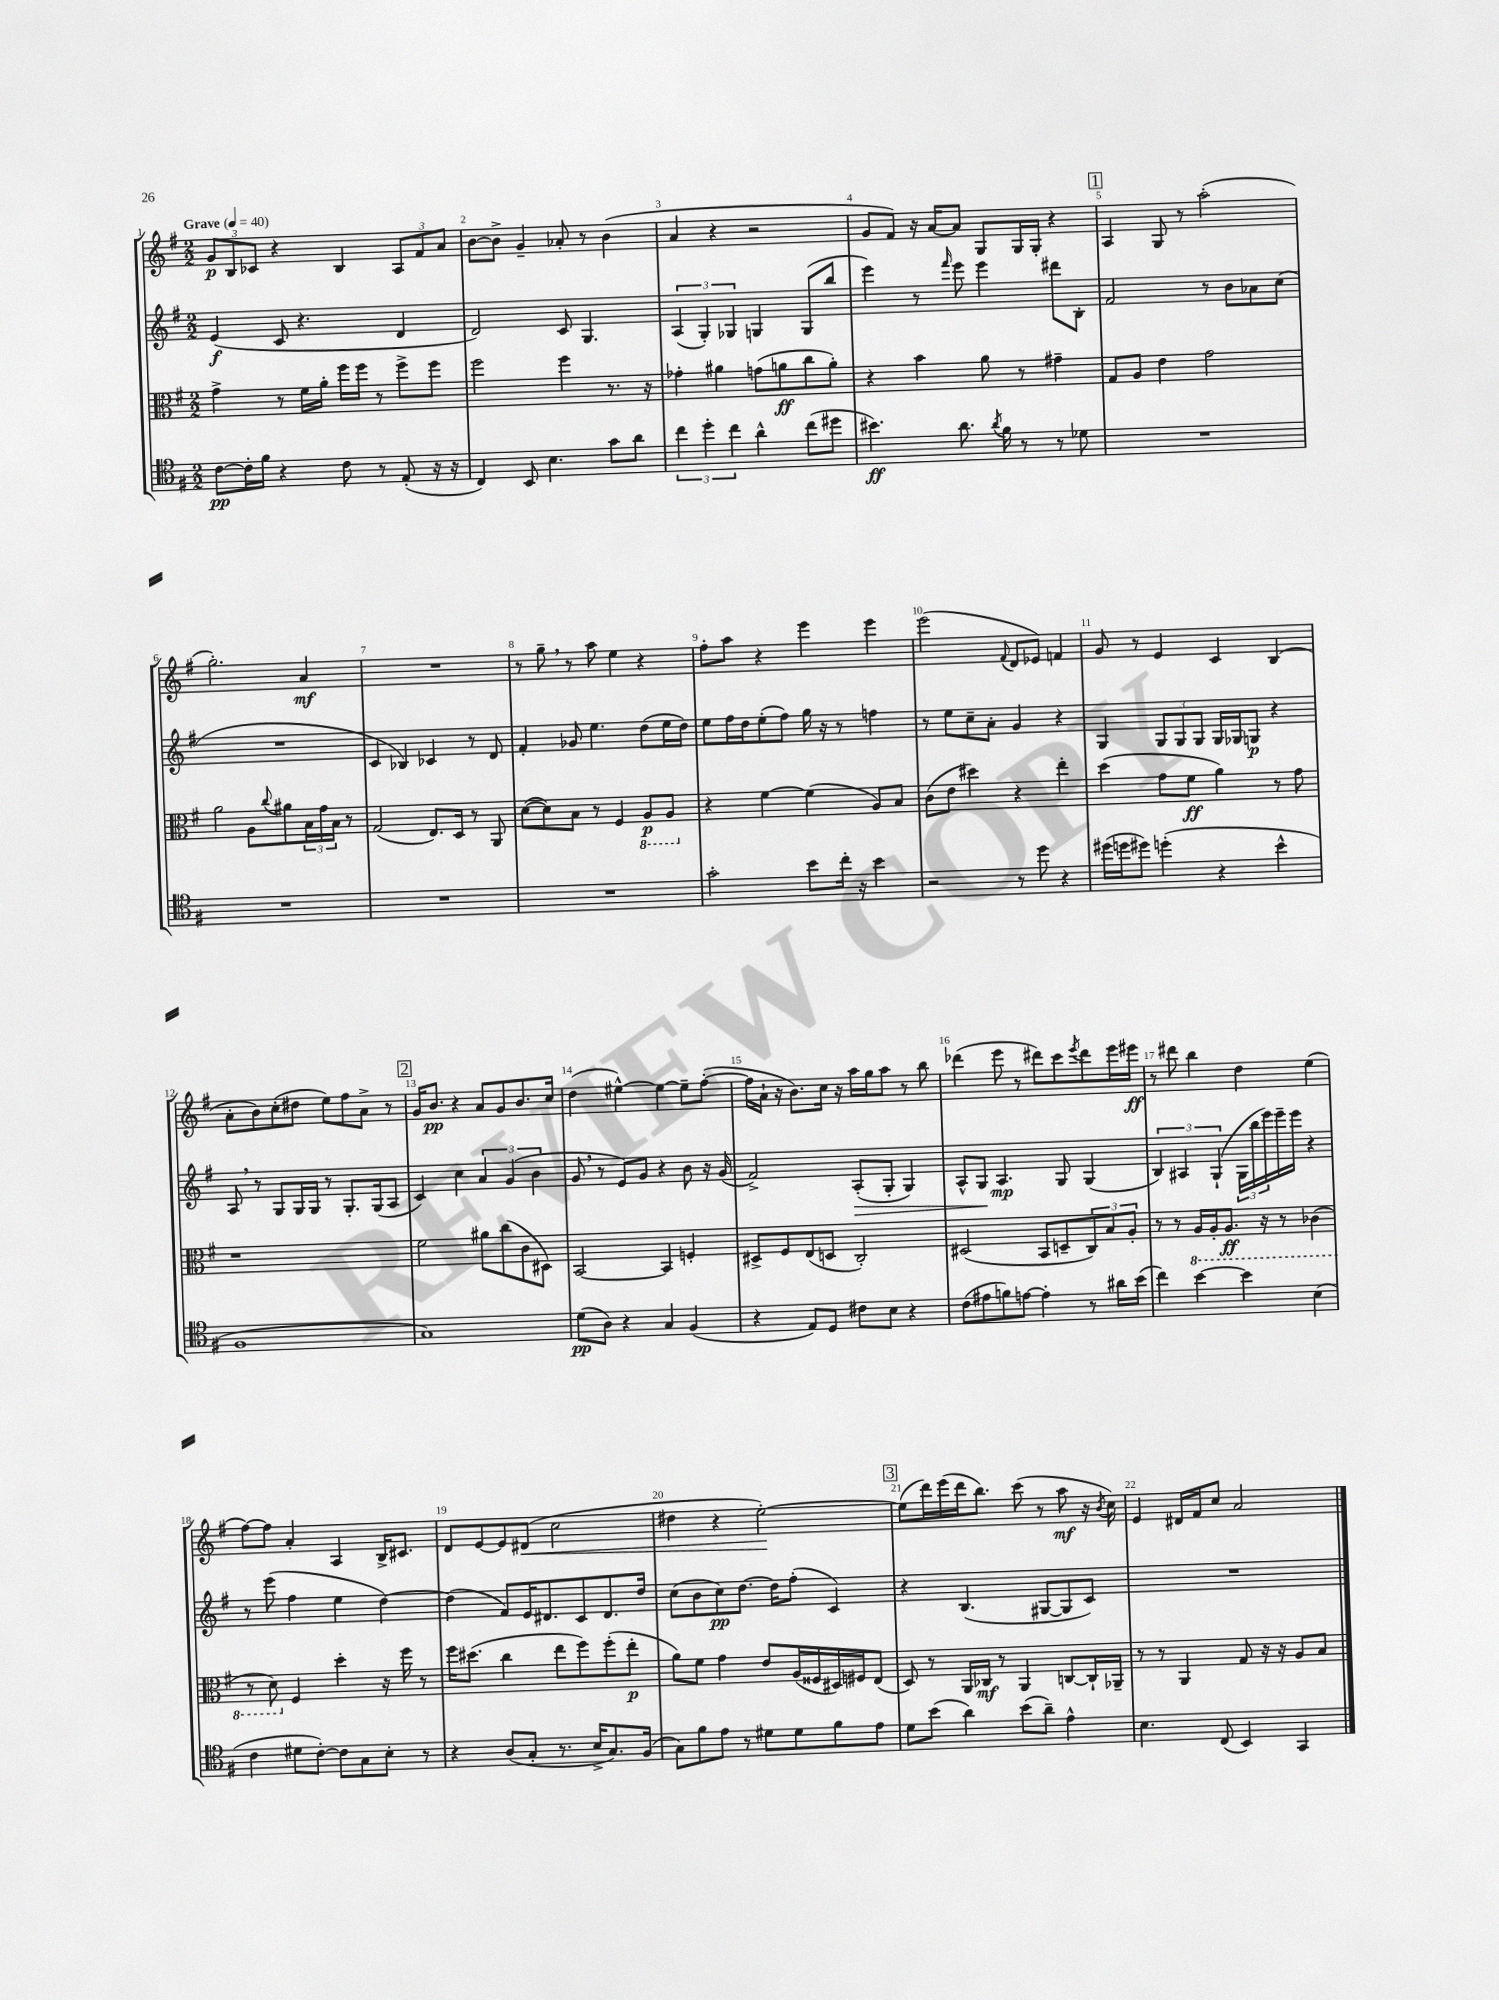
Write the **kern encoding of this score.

**kern	**dynam	**kern	**dynam	**kern	**dynam	**kern	**dynam
*part4	*part4	*part3	*part3	*part2	*part2	*part1	*part1
*staff4	*staff4	*staff3	*staff3	*staff2	*staff2	*staff1	*staff1
*clefC4	*	*clefC3	*	*clefG2	*	*clefG2	*
*k[f#]	*	*k[f#]	*	*k[f#]	*	*k[f#]	*
*M2/2	*	*M2/2	*	*M2/2	*	*M2/2	*
*MM40	*	*MM40	*	*MM40	*	*MM40	*
=1	=1	=1	=1	=1	=1	=1	=1
!	!	!	!	!	!	!LO:TX:a:B:t=Grave	!
[8c\L	pp	4g^\	.	(4e/	f	12g/L	p
.	.	.	.	.	.	12B/	.
16c'\L]	.	.	.	.	.	.	.
.	.	.	.	.	.	12c-X/J	.
16f#\JJ	.	.	.	.	.	.	.
4r	.	8r	.	8c/	.	4r	.
.	.	16f#\LL	.	4.r	.	.	.
.	.	16a'\JJ	.	.	.	.	.
8c\	.	16ff#\LL	.	.	.	4B/	.
.	.	16ff#\JJ	.	.	.	.	.
8r	.	8r	.	.	.	.	.
(8E'/	.	8ff#^\L	.	4d/	.	12A/L	.
.	.	.	.	.	.	12f#/	.
16r	.	8ff#\J	.	.	.	.	.
.	.	.	.	.	.	12a/J	.
16r	.	.	.	.	.	.	.
=2	=2	=2	=2	=2	=2	=2	=2
4C/)	.	2ff#\	.	2d/)	.	[8b\L	.
.	.	.	.	.	.	8b^\J]	.
8BB/	.	.	.	.	.	4g~/	.
4.B\	.	.	.	.	.	.	.
.	.	4ff#\	.	8c/	.	8a-X'/	.
.	.	.	.	4.G/	.	8r	.
8g\L	.	8.r	.	.	.	(4b\	.
8a\J	.	.	.	.	.	.	.
.	.	16r	.	.	.	.	.
=3	=3	=3	=3	=3	=3	=3	=3
6cc\	.	4g-X'\	.	(6A/	.	4a/	.
6dd'\	.	.	.	6G'/)	.	.	.
.	.	4a#X\	.	.	.	4r	.
6cc\	.	.	.	6G-X/	.	.	.
4a^^\	.	(8gn\L	.	4Gn/	.	2r	.
.	.	8an\	ff	.	.	.	.
(8cc\L	.	8cc\	.	(8G/L	.	.	.
8dd#X\J	.	8a'\J)	.	8bb/J	.	.	.
=4	=4	=4	=4	=4	=4	=4	=4
4.b#X\)	ff	4r	.	4eee\)	.	8g/L	.
.	.	.	.	.	.	8f#/J)	.
.	.	4b\	.	8r	.	16r	.
.	.	.	.	.	.	[16a/KL	.
.	.	.	.	16qqfff#/	.	.	.
8.a\	.	.	.	8eee\	.	8a/J]	.
.	.	8a\	.	4eee\	.	8G/L	.
8qa/	.	.	.	.	.	.	.
16f#\	.	.	.	.	.	.	.
8r	.	8r	.	.	.	16G/L	.
.	.	.	.	.	.	16G'/JJ	.
8r	.	4g#X~\	.	8ddd#X\L	.	4r	.
8d-X\	.	.	.	8B'\J	.	.	.
!!LO:REH:place=s1:t=1
=5	=5	=5	=5	=5	=5	=5	=5
1r	.	8G/L	.	2f#/	.	4A/	.
.	.	8A/J	.	.	.	.	.
.	.	4e\	.	.	.	8G/	.
.	.	.	.	.	.	8r	.
.	.	2g\	.	8r	.	(2aa'\	.
.	.	.	.	8b\L	.	.	.
.	.	.	.	8a-X\	.	.	.
.	.	.	.	(8cc\J	.	.	.
!!LO:LB:g=z
=6	=6	=6	=6	=6	=6	=6	=6
1r	.	2a\	.	1r	.	2.gg'\)	.
.	.	8A\L	.	.	.	.	.
.	.	8qqcc/	.	.	.	.	.
.	.	8a#X\	.	.	.	.	.
.	.	24B\L	.	.	.	4a/	mf
.	.	24g\	.	.	.	.	.
.	.	24B\JJ	.	.	.	.	.
.	.	8r	.	.	.	.	.
=7	=7	=7	=7	=7	=7	=7	=7
1r	.	(2G/	.	4c/	.	1r	.
.	.	.	.	4B-X/)	.	.	.
.	.	8.E/L)	.	4c-X/	.	.	.
.	.	16D/Jk	.	.	.	.	.
.	.	8r	.	8r	.	.	.
.	.	8AA/	.	8d/	.	.	.
=8	=8	=8	=8	=8	=8	=8	=8
1r	.	([8d\L	.	4f#'/	.	8r	.
.	.	8d\])	.	.	.	8gg~,\	.
.	.	8B\J	.	8g-X/	.	8r	.
.	.	8r	.	4.ee\	.	8aa\	.
.	.	4F#/	.	.	.	4ee\	.
*	*	*8ba	*	*	*	*	*
.	.	8AA/L	p	(8dd\L	.	4r	.
.	.	8AA/J	.	16ee\L	.	.	.
.	.	.	.	16dd\JJ)	.	.	.
=9	=9	=9	=9	=9	=9	=9	=9
*	*	*X8ba	*	*	*	*	*
2g'\	.	4r	.	8ee\L	.	8ff#'\L	.
.	.	.	.	16ff#\L	.	8aa\J	.
.	.	.	.	16dd\J	.	.	.
.	.	[4f#\	.	(8ee'\	.	4r	.
.	.	.	.	8ff#\J)	.	.	.
8b\L	.	(4f#\]	.	16gg\	.	4eee\	.
.	.	.	.	16r	.	.	.
16cc'\Jk	.	.	.	8r	.	.	.
16r	.	.	.	.	.	.	.
4b\	.	8A/L)	.	4ffn\	.	4eee\	.
.	.	8B/J	.	.	.	.	.
=10	=10	=10	=10	=10	=10	=10	=10
2r	.	(8c\L	.	8r	.	(2eee\	.
.	.	8e\J	.	8ee\L	.	.	.
.	.	4dd#X\)	.	8cc~\	.	.	.
.	.	.	.	8a'\J	.	.	.
.	.	.	.	.	.	8qqf#/	.
8r	.	4r	.	4g/	.	8d/L	.
8dd\	.	.	.	.	.	8e-X/J)	.
4r	.	4ee'\	.	4r	.	4fn/	.
=11	=11	=11	=11	=11	=11	=11	=11
(16dd#X\LL	.	(4dd\	.	4G/	.	8g/	.
16ddn\J	.	.	.	.	.	.	.
8dd#X\J)	.	.	.	.	.	8r	.
(4ddn'\	.	8g\L	.	12G/L	.	4e/	.
.	.	.	.	12G/	.	.	.
.	.	8f#\J	ff	.	.	.	.
.	.	.	.	12G/J	.	.	.
4r	.	4a\)	.	16G/LL	.	4c/	.
.	.	.	.	16G-X/J	.	.	.
.	.	.	.	8Gn/J	p	.	.
4b^^\	.	8r	.	4r	.	(4B/	.
.	.	8g\	.	.	.	.	.
!!LO:LB:g=z
=12	=12	=12	=12	=12	=12	=12	=12
1F#	.	1r	.	8A,/	.	8a'\L	.
.	.	.	.	8r	.	8b\)	.
.	.	.	.	8G/L	.	(8cc'\	.
.	.	.	.	16G/L	.	8dd#X\J	.
.	.	.	.	16G/JJ	.	.	.
.	.	.	.	8r	.	8ee\L)	.
.	.	.	.	8.G'/L	.	8ff#\	.
.	.	.	.	.	.	8a^\J	.
.	.	.	.	(16G/k	.	.	.
.	.	.	.	8A/J	.	8r	.
!!LO:REH:place=s1:t=2
=13	=13	=13	=13	=13	=13	=13	=13
1G)	.	2f#\	.	4c/)	.	16g/KL	.
.	.	.	.	.	.	8.b/J	pp
.	.	.	.	4cc\	.	4r	.
.	.	8a#X\L	.	6a/	.	8a/L	.
.	.	(8cc\	.	.	.	8g/	.
.	.	.	.	(6g/	.	.	.
.	.	8c\	.	.	.	8.b/	.
.	.	.	.	6b\	.	.	.
.	.	8D#X\J)	.	.	.	.	.
.	.	.	.	.	.	16cc/Jk	.
=14	=14	=14	=14	=14	=14	=14	=14
(8d\L	pp	[2BB/	.	8g,/	.	(4dd\	.
8A\J)	.	.	.	8r	.	.	.
4r	.	.	.	8e/L)	.	[4ee#X^^\)	.
.	.	.	.	8g/J	.	.	.
4G/	.	4BB/]	.	4r	.	4ee#\_	.
(4F#/	.	4Fn'/	.	8b\	.	8ee#~\L]	.
.	.	.	.	16r	.	([8ff#'\J	.
.	.	.	.	(16g/	.	.	.
=15	=15	=15	=15	=15	=15	=15	=15
4r	.	8D#X^/L	.	2f#^/)	.	16ff#\LL]	.
.	.	.	.	.	.	16a`\JJ	.
.	.	8F#/	.	.	.	16r	.
.	.	.	.	.	.	8.b\L)	.
8E/L)	.	(8E/	.	.	.	.	.
8D/J	.	8Dn/J	.	.	.	16cc\Jk	.
.	.	.	.	.	.	16r	.
!	!	!	!	!	!LO:HP:b	!	!
8c#X\L	.	2C'/)	.	(8A'/L	>	16aa\LL	.
.	.	.	.	.	.	16gg\J	.
8B\J	.	.	.	8G'/J	.	8aa\J	.
4r	.	.	.	4G/)	.	8r	.
.	.	.	.	.	.	8bb\	.
=16	=16	=16	=16	=16	=16	=16	=16
(8c\L	.	(2D#X/	.	8A^^/L	.	(4ddd-X\	.
8e#X\	.	.	.	8G/J	.	.	.
8fn\)	.	.	.	4.A/	] mp	8eee\	.
[8en\J	.	.	.	.	.	8r	.
4e'\]	.	8BB/L	.	.	.	8ddd#X\L)	.
.	.	8Dn~/	.	8G/	.	8ccc\	.
.	.	.	.	.	.	8qeee/	.
8r	.	12C/)	.	(4G/	.	8ddd#\	.
.	.	12B/	.	.	.	.	.
16a#X\LL	.	.	.	.	.	16eee\L	.
.	.	12A'/J	.	.	.	.	.
(16b\JJ	.	.	.	.	.	16eee#X\JJ	ff
=17	=17	=17	=17	=17	=17	=17	=17
4cc\)	.	8r	.	6B/)	.	8r	.
.	.	8r	.	.	.	8ddd#X\	.
.	.	.	.	6A#X/	.	.	.
*	*	*8ba	*	*	*	*	*
[4b\	.	16AA/LL	.	.	.	4bb\	.
.	.	16AA'/J	.	.	.	.	.
.	.	.	.	(6G`/	.	.	.
.	.	8.AA/J	ff	.	.	.	.
4b\]	.	.	.	24G\LL	.	4dd\	.
.	.	.	.	24bb\	.	.	.
.	.	16r	.	.	.	.	.
.	.	.	.	24eee\)	.	.	.
.	.	8r	.	16eee~\	.	.	.
.	.	.	.	16eee\JJ	.	.	.
(4B\	.	(4C-X\	.	4r	.	(4ee\	.
!!LO:LB:g=z
=18	=18	=18	=18	=18	=18	=18	=18
4c\	.	8r	.	8r	.	[8ff#\L)	.
.	.	8D\)	.	(8eee\	.	8ff#\J]	.
*	*	*X8ba	*	*	*	*	*
8d#X\L	.	4F#/	.	4ff#\	.	4a'/	.
[8c'\J)	.	.	.	.	.	.	.
8c\L]	.	4dd'\	.	4ee\	.	4A/	.
8G\	.	.	.	.	.	.	.
8B'\J	.	16r	.	[4dd\)	.	16B^/KL	.
.	.	16ff#\	.	.	.	8.c#X/J	.
8r	.	8r	.	.	.	.	.
=19	=19	=19	=19	=19	=19	=19	=19
4r	.	16ff#\KL	.	(4dd\]	.	8d/L	.
.	.	(8.dd#X\J	.	.	.	.	.
.	.	.	.	.	.	[8e/	.
(8A/L	.	4cc\	.	8f#/L)	.	8e/]	.
!	!	!	!	!	!	!	!LO:HP:b
8G'/J	.	.	.	16e/K	.	(8d#X/J	<
.	.	.	.	8.d#X/	.	.	.
8.r	.	8ee\L	.	.	.	2cc\	.
.	.	8ff#\)	.	8c/	.	.	.
16B^/KL	.	.	.	.	.	.	.
8.G/)	.	(8ff#'\	.	8.d#/	.	.	.
.	.	8ee'\J	p	.	.	.	.
(16F#/Jk	.	.	.	16dd/Jk	.	.	.
=20	=20	=20	=20	=20	=20	=20	=20
8G\L)	.	8a\L)	.	(8cc\L	.	4dd#X\	.
8f#\	.	8f#\J	.	8b\	.	.	.
8e\J	.	4g\	.	8cc\)	pp	4r	.
8r	.	.	.	[8.dd\J	.	.	.
8d#X\L	.	8e/L	.	.	.	[2ee'\)	.
.	.	.	.	16dd\KL]	.	.	.
8d#\	.	(16A/L	.	(8ff#'\J	.	.	.
.	.	16F##X/	.	.	.	.	.
8f#\	.	16D#X/)	.	4c/)	.	.	.
.	.	16F#X/J	.	.	.	.	.
8e\J	.	(8E/J	.	.	.	.	.
.	.	.	.	.	.	.	[
!!LO:REH:place=s1:t=3
=21	=21	=21	=21	=21	=21	=21	=21
8d\L	.	8D/)	.	4r	.	(8ee\L]	.
(8b\J	.	8r	.	.	.	16ddd\L)	.
.	.	.	.	.	.	(16eee\	.
4a\)	.	16AA/LL	.	(4.B/	.	16ddd\J	.
.	.	16C-X/JJ	mf	.	.	8.bb\J)	.
.	.	8r	.	.	.	.	.
(8b\L	.	4AA/	.	.	.	(8ccc\	.
8a~\J)	.	.	.	[8G#X/L	.	8r	.
4e^^\	.	[8Cn/L	.	8G#/]	.	8aa\	mf
.	.	16C`/L]	.	8c/J)	.	16r	.
.	.	.	.	.	.	8qb/	.
.	.	16AA-X~/JJ	.	.	.	16cc\)	.
=22	=22	=22	=22	=22	=22	=22	=22
4.B\	.	8r	.	1r	.	4e/	.
.	.	8r	.	.	.	.	.
.	.	4AA/	.	.	.	16d#X/LL	.
.	.	.	.	.	.	16f#/J	.
(8C/	.	.	.	.	.	8cc/J	.
4BB/)	.	8G/	.	.	.	2a/	.
.	.	16r	.	.	.	.	.
.	.	16r	.	.	.	.	.
4GG/	.	8A/L	.	.	.	.	.
.	.	8B/J	.	.	.	.	.
==	==	==	==	==	==	==	==
*-	*-	*-	*-	*-	*-	*-	*-
